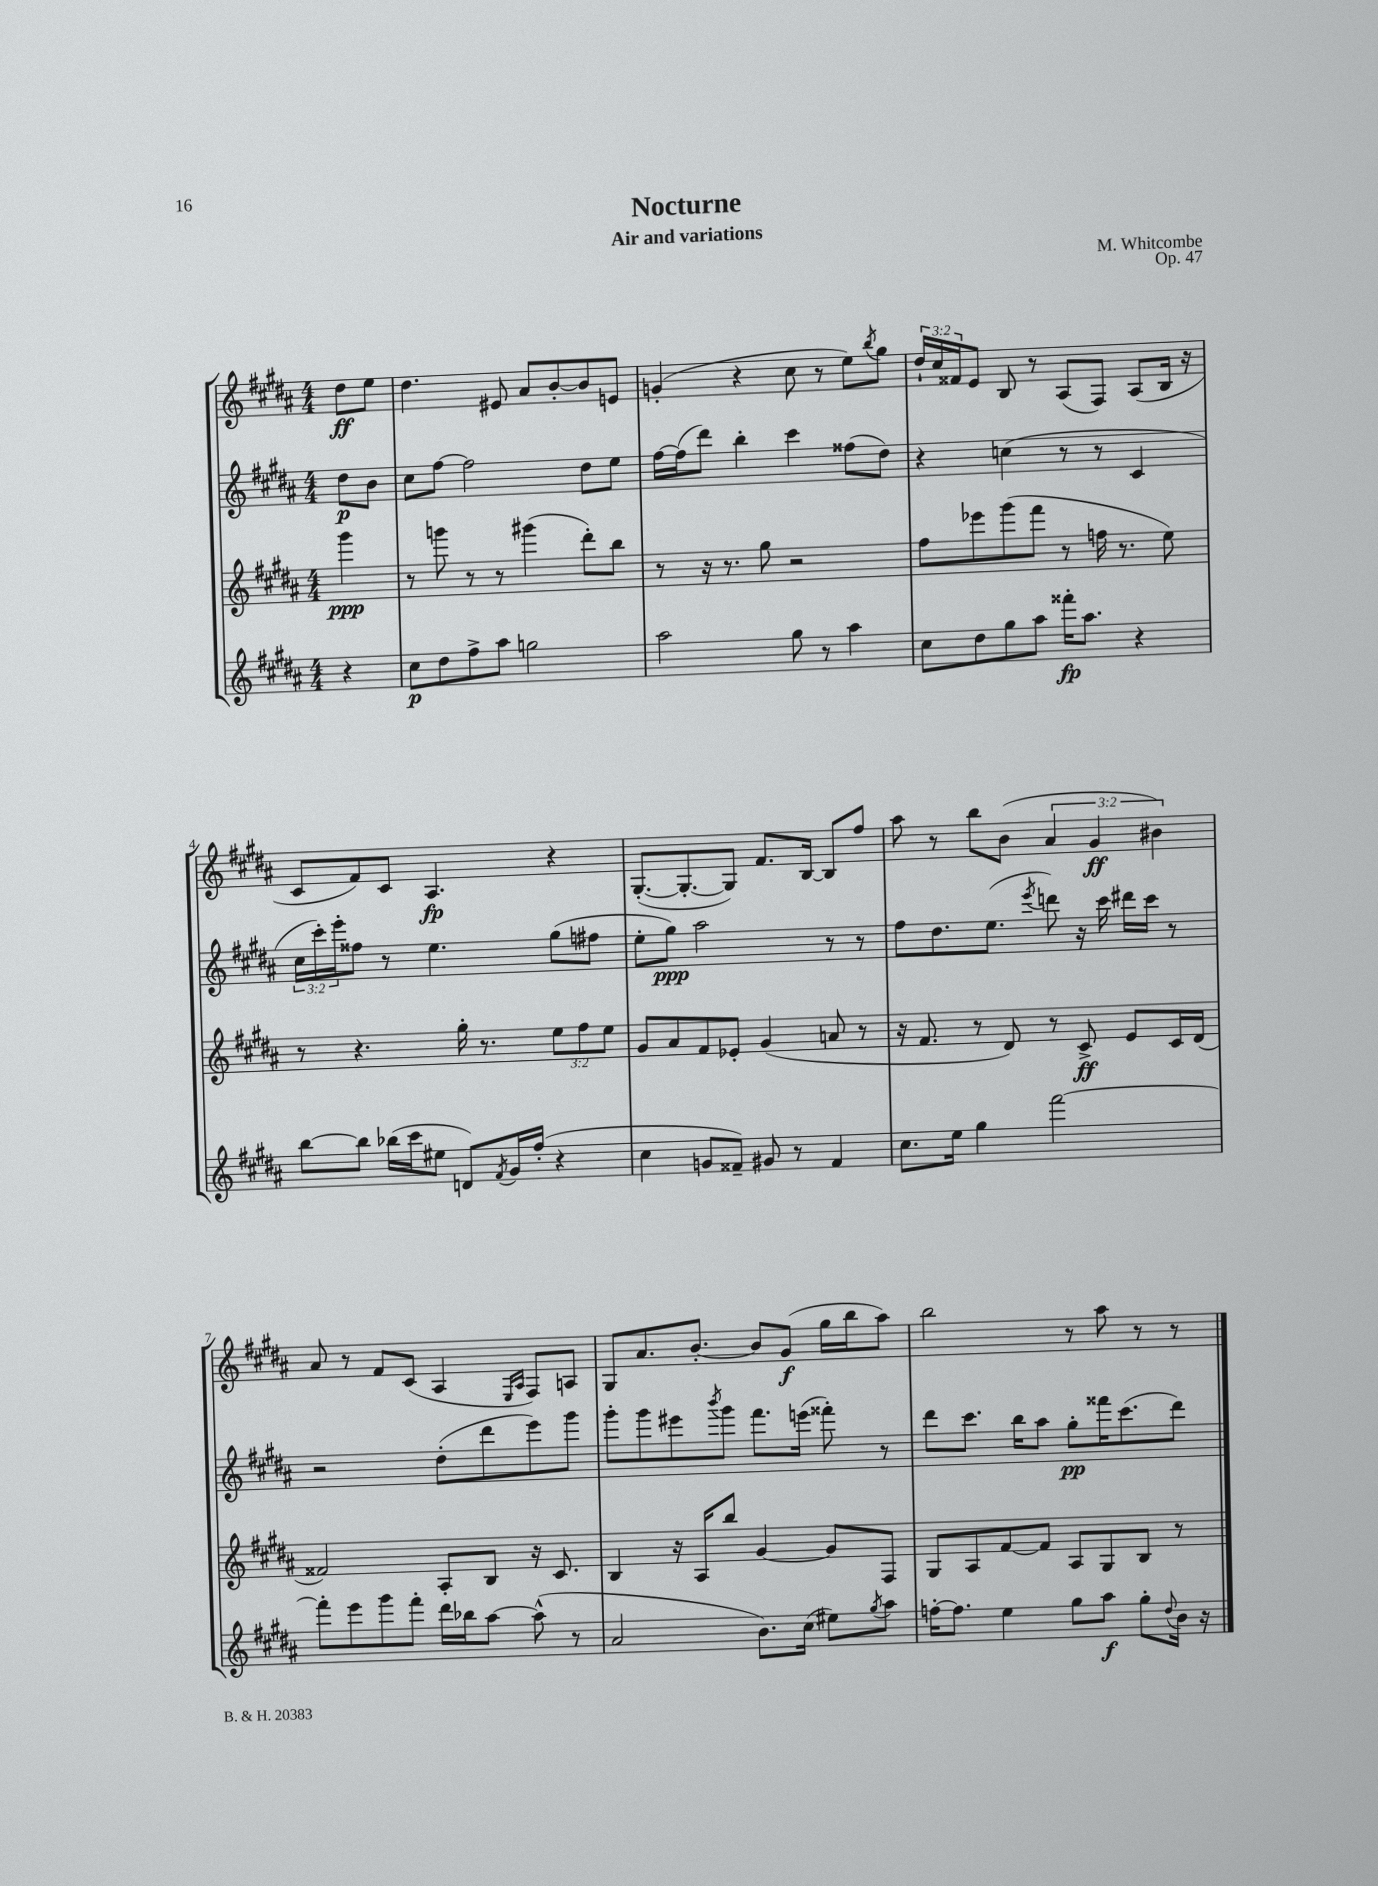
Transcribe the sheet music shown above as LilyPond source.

\header { title = "Nocturne" composer = "M. Whitcombe" subtitle = "Air and variations" opus = "Op. 47" }
<<
\new StaffGroup <<
\new Staff = "s0" {
    \clef treble \key b \major \numericTimeSignature \time 4/4 \override Staff.TupletNumber.text = #tuplet-number::calc-fraction-text \partial 4
    dis''8\ff e''8 |
    dis''4. eis'8 ais'8 b'8~-. b'8 e'8 |
    g'4-.( r4 cis''8 r8 e''8) \acciaccatura { b''8 } gis''8 |
    \tuplet 3/2 { dis''16-! cis''16 fisis'16 } e'8 b8 r8 ais8( fis8) ais8( b16 r16 |
    cis'8 fis'8) cis'8 ais4.\fp r4 |
    gis8.~-.( gis8.~-. gis8) fis'8. b16~ b8 fis''8 |
    ais''8 r8 b''8 b'8( \tuplet 3/2 { ais'4 gis'4\ff bis'4) } |
    ais'8 r8 fis'8 cis'8( ais4 \grace { e16 ais16 } fis8) a8 |
    gis8 ais'8. b'8.~-. b'8 gis'8\f( gis''16 b''16 ais''8) |
    b''2 r8 ais''8 r8 r8 \bar "|." |
}
\new Staff = "s1" {
    \clef treble \key b \major \numericTimeSignature \time 4/4 \override Staff.TupletNumber.text = #tuplet-number::calc-fraction-text \partial 4
    dis''8\p b'8 |
    cis''8 fis''8~ fis''2 dis''8 e''8 |
    fis''16~ fis''16( dis'''8) b''4-. cis'''4 fisis''8( dis''8) |
    r4 c''4( r8 r8 cis'4 |
    \tuplet 3/2 { cis''16 cis'''16-.) e'''16-. } fisis''8 r8 e''4. gis''8( fis''8 |
    e''8-. gis''8\ppp) ais''2 r8 r8 |
    fis''8 dis''8. e''8.( \acciaccatura { e'''8 } d'''8) r16 cis'''16 dis'''16 cis'''16 r8 |
    r2 dis''8-.( dis'''8 e'''8) gis'''8 |
    gis'''8-. gis'''8 eis'''8 \acciaccatura { b'''8 } gis'''8 fis'''8. e'''16( fisis'''8-.) r8 |
    dis'''8 cis'''8. b''16 ais''8 gis''8-.\pp fisis'''16 cis'''8.( dis'''8) \bar "|." |
}
\new Staff = "s2" {
    \clef treble \key b \major \numericTimeSignature \time 4/4 \override Staff.TupletNumber.text = #tuplet-number::calc-fraction-text \partial 4
    gis'''4\ppp |
    r8 g'''8 r8 r8 gis'''4( dis'''8-.) b''8 |
    r8 r16 r8. gis''8 r2 |
    fis''8 ees'''8 gis'''8( fis'''8 r8 f''16 r8. e''8) |
    r8 r4. gis''16-. r8. \tuplet 3/2 { e''8 fis''8 e''8 } |
    gis'8 ais'8 fis'8 ees'8-. gis'4( a'8 r8 |
    r16 fis'8. r8 dis'8) r8 cis'8->\ff e'8 cis'16 dis'16( |
    fisis'2) ais8-. b8 r16 cis'8. |
    b4 r16 ais16 b''8 gis'4~ gis'8 fis8 |
    gis8 ais8 fis'8~ fis'8 ais8 gis8 b8 r8 \bar "|." |
}
\new Staff = "s3" {
    \clef treble \key b \major \numericTimeSignature \time 4/4 \partial 4
    r4 |
    cis''8\p dis''8 fis''8-> ais''8 g''2 |
    ais''2 gis''8 r8 ais''4 |
    cis''8 dis''8 gis''8 ais''8 fisis'''16-.\fp ais''8. r4 |
    b''8~ b''8 bes''16( cis'''16 eis''8 d'8) \acciaccatura { fis'8 } gis'16 fis''16-.( r4 |
    cis''4 g'8 fisis'8--) gis'8 r8 fisis'4 |
    cis''8. e''16 gis''4 fis'''2~ |
    fis'''8-. e'''8 gis'''8 fis'''8-. dis'''16 bes''16 ais''8~ ais''8-^( r8 |
    ais'2 b'8.) cis''16( eis''8) \acciaccatura { gis''8 } ais''8 |
    f''16~-. f''8. e''4 gis''8 ais''8\f gis''8-. \appoggiatura { dis''8 } b'16 r16 \bar "|." |
}
>>
>>
